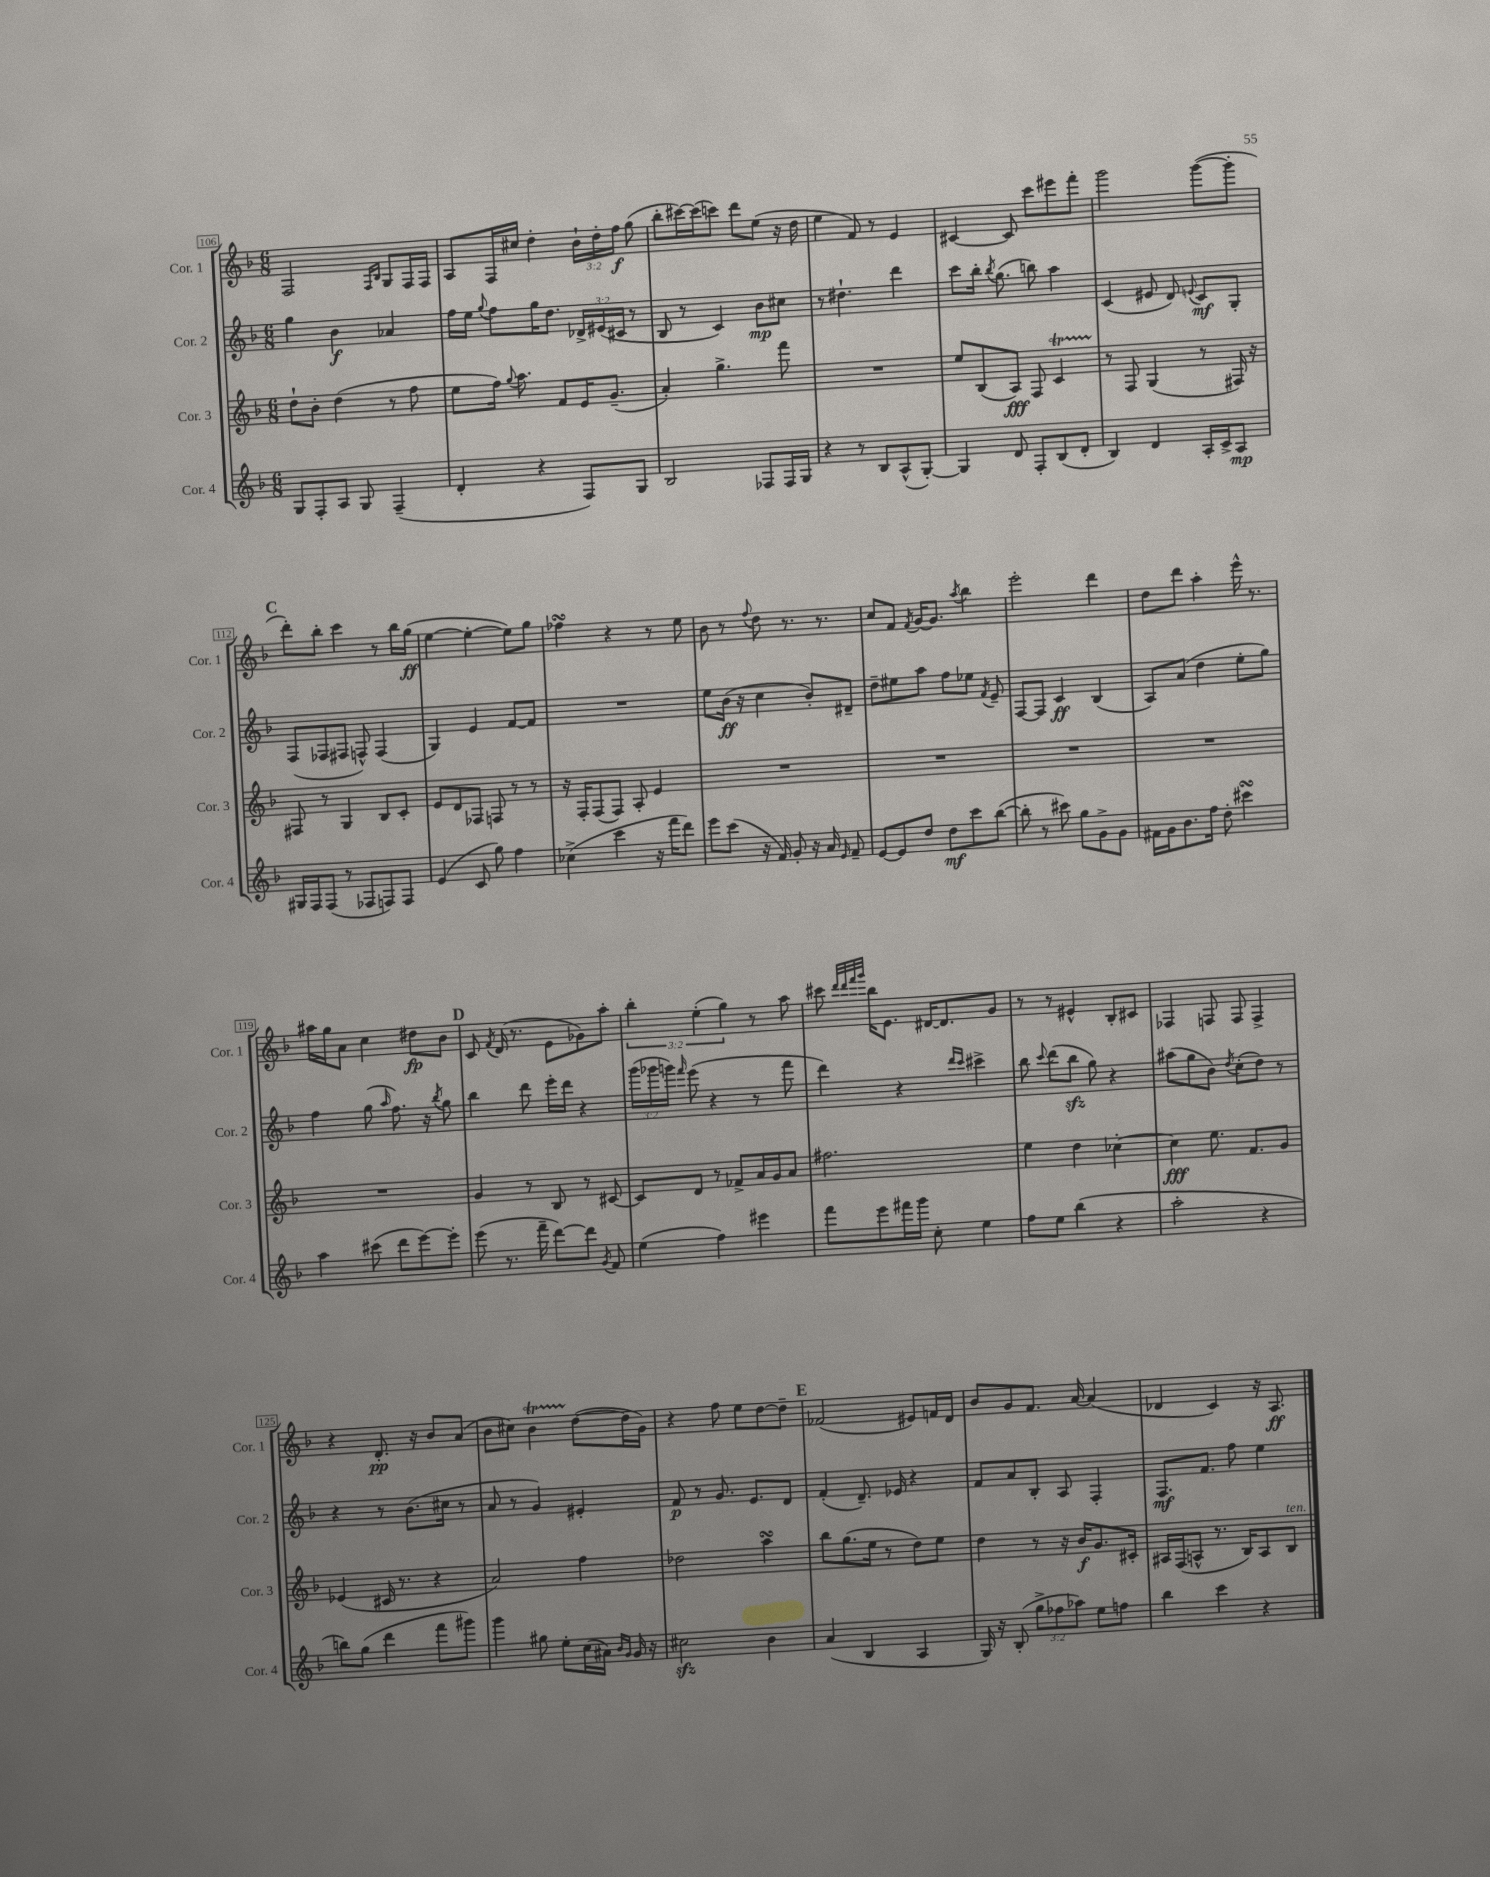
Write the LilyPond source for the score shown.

<<
\new StaffGroup <<
\new Staff = "s0" \with { instrumentName = "Cor. 1" shortInstrumentName = "Cor. 1" } {
    \clef treble \key f \major \numericTimeSignature \time 6/8 \override Staff.TupletNumber.text = #tuplet-number::calc-fraction-text
    \autoBeamOff f2 \grace { f16[ bes16] } g8[ f16 f16] |
    a8[ f16 cis''16] d''4-. \tuplet 3/2 { bes'16[-! d''16-. f''16]\f } g''8( |
    bes''8[-. cis'''16~) cis'''16( c'''8]) d'''8[ e''8]( r16 d''16 |
    e''4 f'8) r8 e'4 |
    cis'4~ cis'8 c'''8[ eis'''8 f'''8]-. |
    g'''2 g'''8[~( g'''8]-. |
    \mark \markup { \bold "C" } d'''8[-.) bes''8]-. c'''4 r8 bes''16[ g''16]\ff( |
    e''4~ e''4~-. e''8[) g''8] |
    fes''4\turn r4 r8 e''8 |
    bes'8 r8 \appoggiatura { f''8 } d''8 r8. r8. |
    c''8[ f'8] \acciaccatura { f'8 } g'16[~ g'8.] \acciaccatura { a''8 } bes''4 |
    e'''2-. d'''4 |
    d''8[ d'''8] a''4-. e'''16-^ r8. |
    ais''16[ g''16 a'8] c''4 dis''8[\fp bes'8] |
    \mark \markup { \bold "D" } c'8 \acciaccatura { f'8 } d'16( r8. e'8[ ges'8) a''8]-. |
    \tuplet 3/2 { bes''4-. e''4-.( g''4) } r8 a''8 |
    cis'''8 \grace { d'''32[ d'''32 f'''32 g'''32] } bes''16[ e'8.] dis'16[~ dis'8. g'8] |
    r8 r8 eis'4-^ bes8[-. cis'8] |
    fes4 f8 f8 f4-> |
    r4 d'8.-.\pp r16 bes'8[ a'8]( |
    bes'8[ cis''8]) bes'4\startTrillSpan d''8[~\stopTrillSpan( d''16 g'16]) |
    r4 f''8 e''8[ d''8~ d''8]-- |
    \mark \markup { \bold "E" } fes'2( eis'8[) f'16 d'16] |
    bes'8[ g'8 f'8.] a'16~ a'4( |
    des'4 c'4) r16 a8.\ff \bar "|." |
}
\new Staff = "s1" \with { instrumentName = "Cor. 2" shortInstrumentName = "Cor. 2" } {
    \clef treble \key f \major \numericTimeSignature \time 6/8 \override Staff.TupletNumber.text = #tuplet-number::calc-fraction-text
    \autoBeamOff g''4 bes'4\f aes'4 |
    f''16[ e''16] \appoggiatura { g''8 } f''8[ g''16 d''8.] \tuplet 3/2 { des'16[-> eis'16( cis'16] } r8 |
    bes8 r8 c'4) bes'8[\mp cis''8] |
    r8 dis''4.-! d'''4 |
    c'''8[ bes''16]-. \acciaccatura { bes''8 } g''8.( b''8) a''4 |
    c'4( eis'8 d'8) \appoggiatura { e'8 } c'8[\mf g8]-. |
    \mark \markup { \bold "C" } f8[( fes8 fis8] f8-^) f4( |
    g4) e'4 f'8[~ f'8] |
    R2. |
    e''8[ bes'16]\ff( r16 c''4 bes'8[-.) dis'8]-- |
    d''8[-- eis''8 a''8] f''8[ ees''8] \acciaccatura { f'8 } e'8-- |
    f8[~ f8] c'4\ff bes4( |
    a8[) a'8]( d''4 e''8[-. g''8]) |
    f''4 g''8( \grace { a''16 } f''8.) r16 \acciaccatura { bes''8 } g''8 |
    \mark \markup { \bold "D" } bes''4 d'''8 e'''16[-. d'''16] r4 |
    \tuplet 3/2 { g'''16[( ges'''16 g'''16]) } \grace { f'''16 } e'''8( r4 r8 f'''8 |
    d'''4) r4 \grace { d'''16[ c'''16] } cis'''4-> |
    bes''8 \appoggiatura { c'''8 } d'''8[( bes''8]\sfz g''8) r4 |
    ais''8[( g''8 bes'8]) \acciaccatura { d''8 } c''8[-.( d''8]) r8 |
    r4 r8 bes'8.[( cis''16] r8 |
    a'8 r8 g'4) eis'4-. |
    f'8\p r8 g'8. e'8.[ d'8] |
    \mark \markup { \bold "E" } f'4-.( d'8.--) ees'16 r4 |
    f'8[ a'8 bes8]-. a8 f4-. |
    f8.[\mf f'8.] f''8 e''4 \bar "|." |
}
\new Staff = "s2" \with { instrumentName = "Cor. 3" shortInstrumentName = "Cor. 3" } {
    \clef treble \key f \major \numericTimeSignature \time 6/8
    \autoBeamOff d''8[-! bes'8]-. d''4( r8 f''8 |
    e''8[ f''16]) \appoggiatura { g''8 } a''8. f'8[ e'16 g'8.]--( |
    a'4-.) g''4.-> f'''8 |
    R2. |
    e''8[ bes8( a8]\fff) f8 c'4\startTrillSpan |
    r8\stopTrillSpan f8 g4( r8 fis16) r16 |
    \mark \markup { \bold "C" } fis8 r8 g4 bes8[ c'8]-. |
    e'8[ d'8 fes8] f8 r8 r8 |
    r16 f16[-. f8( f8]) a8-. e'4 |
    R2. |
    R2. |
    R2. |
    R2. |
    R2. |
    \mark \markup { \bold "D" } g'4 r8 bes8 r8 cis'8~ |
    cis'8[ d'8] r8 fes'8[-> a'16 g'16 a'8] |
    fis''2. |
    e''4 d''4 ces''4~-. |
    ces''4\fff e''8. f'8.[ g'8] |
    ees'4( cis'16 r8. r4 |
    a'2) f''4 |
    des''2 a''4\turn |
    \mark \markup { \bold "E" } bes''8[ g''8.( e''16] r8 d''8[) e''8] |
    d''4 r8 r16 bes'16[\f g'8. cis'16]-. |
    ais16[ f16( a8]-^ r8. bes16[) a8 bes8]^\markup { \italic "ten." } \bar "|." |
}
\new Staff = "s3" \with { instrumentName = "Cor. 4" shortInstrumentName = "Cor. 4" } {
    \clef treble \key f \major \numericTimeSignature \time 6/8 \override Staff.TupletNumber.text = #tuplet-number::calc-fraction-text
    \autoBeamOff g8[ f8-. a8] g8 f4--( |
    d'4-. r4 f8[) g8] |
    bes2 fes8[ fes16 g16] |
    r4 r8 bes8[ a8-^( g8]~-.) |
    g4 d'8 f8[-. bes8( d'8]-. |
    bes4) d'4 a16[-. c'16-> a8]\mp |
    \mark \markup { \bold "C" } gis16[ f16 f8]( r8 fes8[ f8) f8] |
    e'4( c'8 g''8) f''4 |
    ces''4->( c'''4 r16 f'''16[ d'''8]) |
    e'''8[ c'''8]( r16 f'16) g'8-. r16 a'16 \grace { e'16 } f'8-- |
    e'8[~ e'8 d''8] d''8[\mf c'''8 bes''8]~( |
    bes''8-. r8 cis'''8) g''8[ g'8-> g'8] |
    fis'16[ g'16 bes'8. f''16] d''8-. cis'''4\turn |
    a''4 cis'''8( d'''8[ e'''8~) e'''8]-. |
    \mark \markup { \bold "D" } e'''8( r8. f'''16-- d'''8[~) d'''8] \acciaccatura { g'8 } f'8 |
    e''4( f''4) eis'''4 |
    f'''8[ e'''8 fis'''16 g'''16] c''8-. e''4 |
    f''8[ e''8] bes''4( r4 |
    a''2-. r4 |
    b''8[) g''8]( d'''4 f'''8[ gis'''8]) |
    g'''4 gis''8 e''8[-. c''16( ais'16]) \grace { bes'16[ g'16] } g'16 r16 |
    cis''2\sfz bes'4 |
    \mark \markup { \bold "E" } a'4( bes4 a4 |
    g16) r16 bes8-.( \tuplet 3/2 { g''8[-> fes''8 aes''8]) } e''8[ f''8] |
    bes''4 c'''4 r4 \bar "|." |
}
>>
>>
\layout { \context { \Score currentBarNumber = #106 \override BarNumber.stencil = #(make-stencil-boxer 0.1 0.3 ly:text-interface::print) } }
